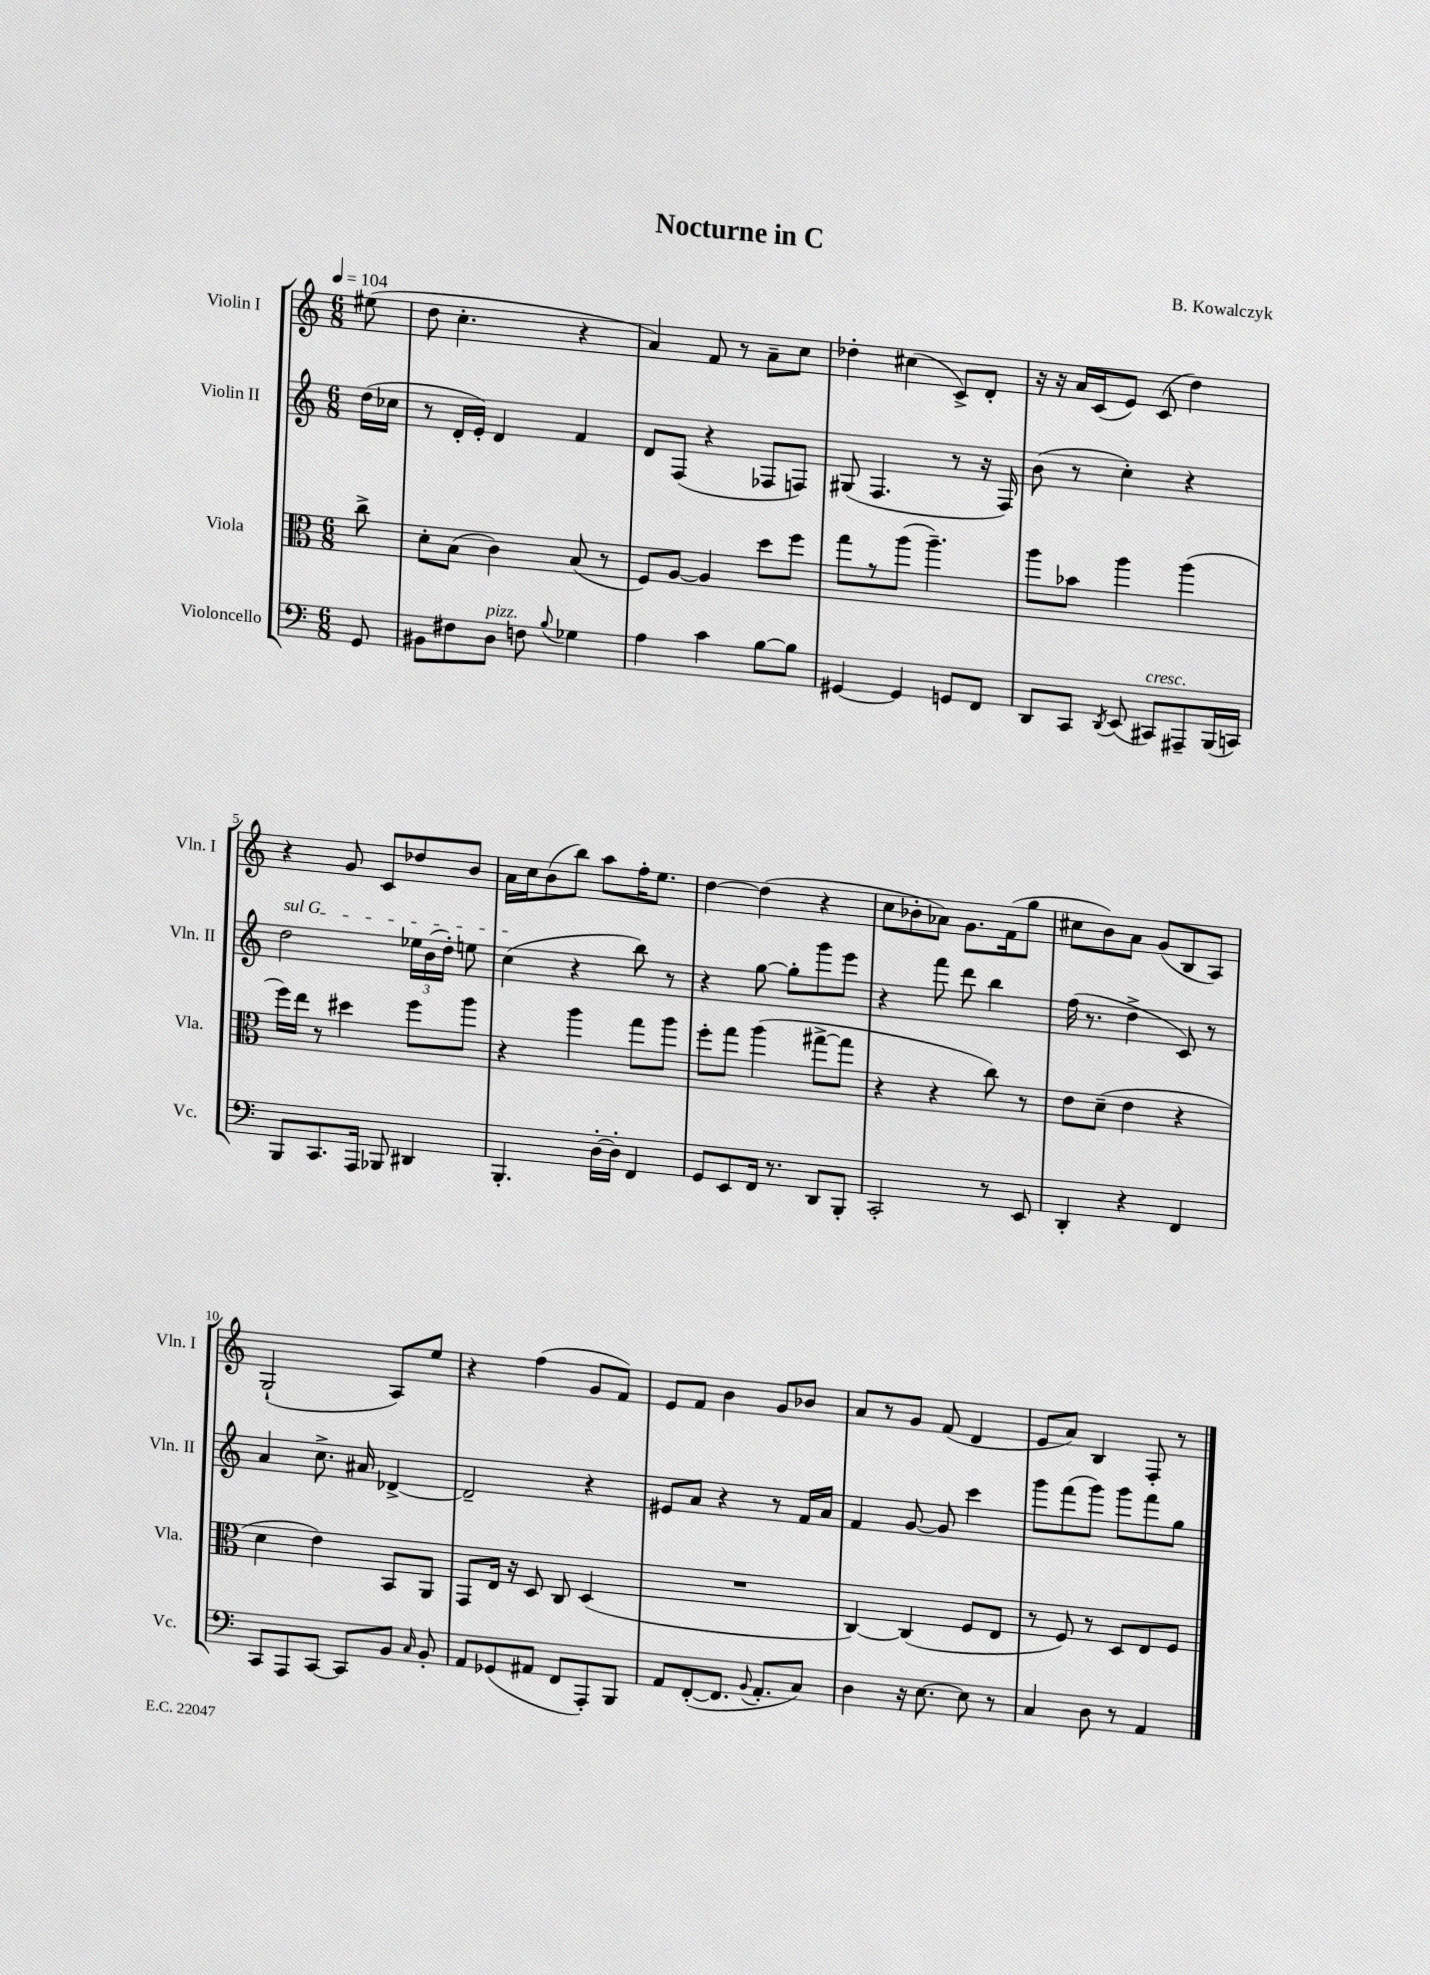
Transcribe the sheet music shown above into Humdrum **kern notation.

**kern	**kern	**kern	**kern
*part4	*part3	*part2	*part1
*staff4	*staff3	*staff2	*staff1
*I"Violoncello	*I"Viola	*I"Violin II	*I"Violin I
*I'Vc.	*I'Vla.	*I'Vln. II	*I'Vln. I
*clefF4	*clefC3	*clefG2	*clefG2
*k[]	*k[]	*k[]	*k[]
*M6/8	*M6/8	*M6/8	*M6/8
*MM104	*MM104	*MM104	*MM104
=	=	=	=
8GG/	8cc^\	(16dd\LL	(8ee#X\
.	.	16cc-X\JJ	.
=1	=1	=1	=1
8BB#X\L	8d'\L	8r	8dd\
8F#X\	(8B\J	16d'/LL	4.cc'\
.	.	16e'/JJ)	.
!LO:TX:a:i:t=pizz.	!	!	!
8D\J	4c\)	4d/	.
8Fn\	.	.	.
8qqB/	.	.	.
4G-X\	(8B/	4f/	4r
.	8r	.	.
=2	=2	=2	=2
4A\	8F/L)	8d/L	4a/)
.	[8A/J	(8F/J	.
4c\	4A/]	4r	8f/
.	.	.	8r
[8B\L	8dd\L	8F-X/L	8a~\L
8B\J]	8ff\J	8Fn/J)	8cc\J
=3	=3	=3	=3
[4GG#X/	8gg\L	(8G#X/	4dd-X'\
.	8r	4.F/	.
4GG#/]	(8aa\J	.	(4cc#X\
.	4.aa~\)	.	.
8GGn/L	.	8r	8c^/L)
8FF/J	.	16r	8d'/J
.	.	16F/)	.
=4	=4	=4	=4
8DD/L	8aa\L	(8b\	16r
.	.	.	16r
8CC/J	8b-X\J	8r	16a/LL
.	.	.	(16c/J
8qDD/	.	.	.
(8EE/	4aa\	4cc'\)	8e/J)
!LO:TX:a:i:t=cresc.	!	!	!
8CC#X/L)	.	.	(8c/
8AAA#X~/	(4aa\	4r	4dd\)
(16BBB/L	.	.	.
16CCn/JJ)	.	.	.
!!LO:LB:g=z
=5	=5	=5	=5
!	!	!LO:TX:a:i:t=sul G	!
8BBB/L	16ff\LL)	2dd\	4r
.	16ee\JJ	.	.
8.CC/	8r	.	.
.	4dd#X\	.	8g/
16AAA/Jk	.	.	.
8BBB-X/	.	.	8c/L
4DD#X/	8ff\L	24ee-X\LL	8dd-X/
.	.	(24b\	.
.	.	24dd'\JJ)	.
.	8aa\J	8een\	8b/J
=6	=6	=6	=6
4.BBB'/	4r	(4cc\	16a\LL
.	.	.	16cc\J
.	.	.	(8b\
.	4aa\	4r	8bb\J)
[16D'\LL	.	.	8aa\L
16D'\JJ]	.	.	.
4FF/	8gg\L	8bb\)	16ff'\K
.	.	.	8.ee\J
.	8aa\J	8r	.
=7	=7	=7	=7
8GG/L	8ff'\L	4r	[4dd\
8EE/	8gg\J	.	.
16FF/Jk	(4aa\	[8gg\	(4dd\]
8.r	.	.	.
.	.	8gg'\L]	.
8DD/L	[8gg#X^\L	8ggg\	4r
8BBB'/J	8gg#\J]	8eee\J	.
=8	=8	=8	=8
2CC'/	4r	4r	8cc\L
.	.	.	8b-X'\
.	4r	8fff\	8a-X\J)
.	.	8ddd\	8.g\L
8r	8cc\)	4bb\	.
.	.	.	(16f\k
8EE/	8r	.	8gg\J
=9	=9	=9	=9
4DD'/	8e\L	(16ff\	8cc#X\L
.	.	8.r	.
.	(8d~\J	.	8b\)
4r	4e\	4dd^\	8a\J
.	.	.	(8g/L
4FF/	4r	8c/)	8B/
.	.	8r	8A/J)
!!LO:LB:g=z
=10	=10	=10	=10
8CC/L	4d\	4a/	(2G`/
8AAA/	.	.	.
[8CC/J	4e\)	8.cc^\	.
8CC/L]	.	.	.
.	.	16a#X/	.
8BB/J	8BB/L	[4d-X^/	8A/L)
16qqC/	.	.	.
8BB'/	8AA/J	.	8ee/J
=11	=11	=11	=11
8AA/L	8GG/L	2d-~/]	4r
(8GG-X/	16E/Jk	.	.
.	16r	.	.
8AA#X/J	8D/	.	(4ff\
8FF/L	8C/	.	.
8AAA'/)	(4D/	4r	8g/L
8BBB/J	.	.	8f/J)
=12	=12	=12	=12
8AA/L	2.r	8e#X/L	8e/L
([8FF'/	.	8a/J	8f/J
8.FF/J]	.	4r	4b\
8qqBB/	.	.	.
8.AA'/L	.	.	.
.	.	8r	8g/L
8C/J)	.	16f/LL	8b-X/J
.	.	16a/JJ	.
=13	=13	=13	=13
4D\	[4C/)	4f/	8a/L
.	.	.	8r
16r	(4C/]	[8g/	8g/J
[8.E\	.	.	.
.	.	8g/]	(8f/
8E\]	8F/L	4ccc\	4d/
8r	8E/J	.	.
=14	=14	=14	=14
4C/	8r	8ggg\L	8e/L
.	8F/)	(8fff\	8a/J)
8D\	8r	8ggg\J)	4B/
8r	8D/L	8ggg\L	.
4AA/	8E/	8fff\	8F'/
.	8F/J	8gg\J	8r
==	==	==	==
*-	*-	*-	*-
